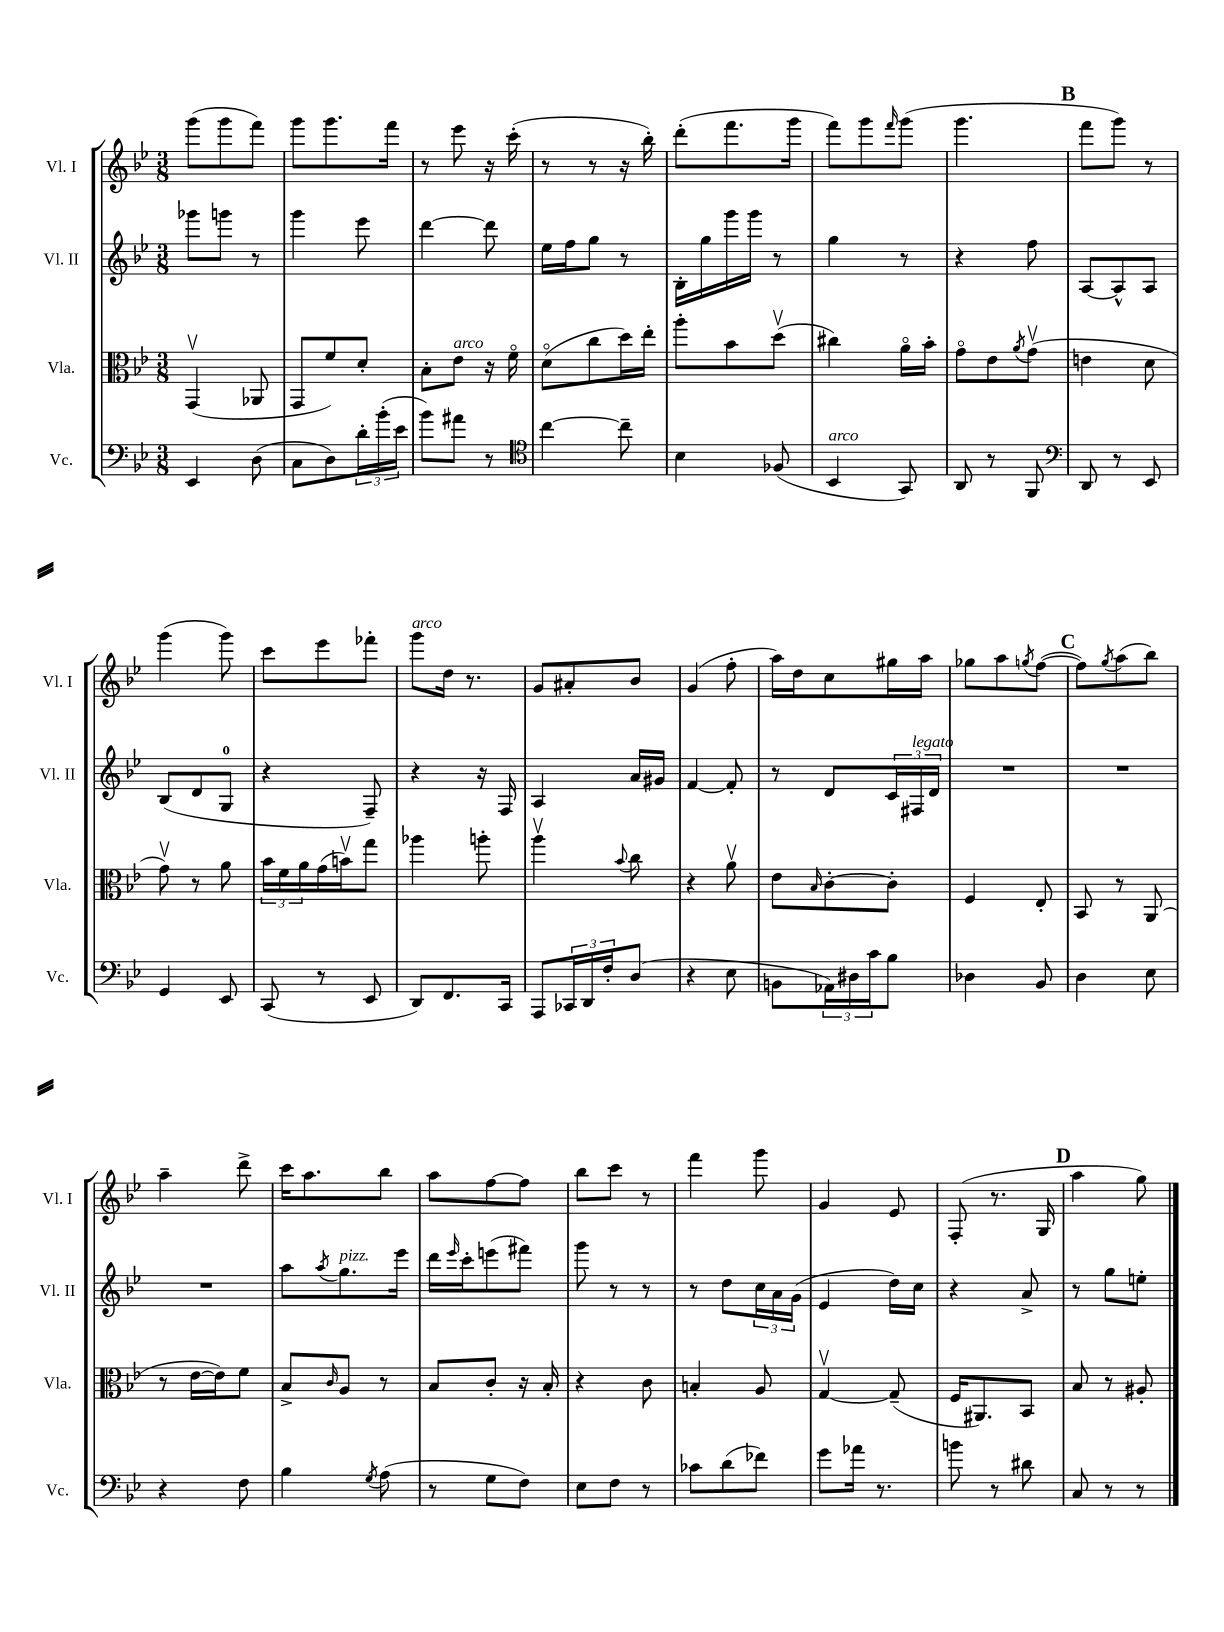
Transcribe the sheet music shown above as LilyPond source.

<<
\new StaffGroup <<
\new Staff = "s0" \with { instrumentName = "Vl. I" shortInstrumentName = "Vl. I" } {
    \clef treble \key bes \major \numericTimeSignature \time 3/8
    g'''8( g'''8 f'''8) |
    g'''8 g'''8. f'''16 |
    r8 ees'''8 r16 c'''16-.( |
    r8 r8 r16 bes''16-.) |
    d'''8-.( f'''8. g'''16 |
    f'''8) g'''8 \grace { f'''16 } g'''8( |
    g'''4. |
    \mark \markup { \bold "B" } f'''8 g'''8) r8 |
    g'''4( g'''8) |
    c'''8 ees'''8 fes'''8-. |
    g'''8^\markup { \italic "arco" } d''16 r8. |
    g'8 ais'8-. bes'8 |
    g'4( f''8-. |
    a''16) d''16 c''8 gis''16 a''16 |
    ges''8 a''8 \acciaccatura { g''8 } f''8~( |
    \mark \markup { \bold "C" } f''8) \acciaccatura { g''8 } a''8( bes''8) |
    a''4-- d'''8-> |
    c'''16 a''8. bes''8 |
    a''8 f''8~ f''8 |
    bes''8 c'''8 r8 |
    f'''4 g'''8 |
    g'4 ees'8 |
    f8-.( r8. g16 |
    \mark \markup { \bold "D" } a''4 g''8) \bar "|." |
}
\new Staff = "s1" \with { instrumentName = "Vl. II" shortInstrumentName = "Vl. II" } {
    \clef treble \key bes \major \numericTimeSignature \time 3/8
    ges'''8 g'''8 r8 |
    g'''4 ees'''8 |
    d'''4~ d'''8 |
    ees''16 f''16 g''8 r8 |
    bes16-. g''16 g'''16 g'''16 r8 |
    g''4 r8 |
    r4 f''8 |
    \mark \markup { \bold "B" } a8~ a8-^ a8 |
    bes8( d'8 g8-0 |
    r4 f8--) |
    r4 r16 f16 |
    a4 a'16 gis'16 |
    f'4~ f'8-. |
    r8 d'8 \tuplet 3/2 { c'16 fis16^\markup { \italic "legato" } d'16 } |
    R4. |
    \mark \markup { \bold "C" } R4. |
    R4. |
    a''8 \acciaccatura { a''8 } g''8.^\markup { \italic "pizz." } ees'''16 |
    d'''16 \grace { ees'''16 } c'''16-. e'''8( fis'''8) |
    g'''8 r8 r8 |
    r8 d''8 \tuplet 3/2 { c''16 a'16 g'16( } |
    ees'4 d''16) c''16 |
    r4 a'8-> |
    \mark \markup { \bold "D" } r8 g''8 e''8-. \bar "|." |
}
\new Staff = "s2" \with { instrumentName = "Vla." shortInstrumentName = "Vla." } {
    \clef alto \key bes \major \numericTimeSignature \time 3/8
    g,4\upbow( aes,8 |
    g,8 f'8) d'8-. |
    bes8-. ees'8^\markup { \italic "arco" } r16 f'16\flageolet |
    d'8\flageolet( c''8 d''16) ees''16-. |
    a''8-. bes'8 d''8\upbow( |
    cis''4) a'16\flageolet bes'16-. |
    g'8\flageolet ees'8 \acciaccatura { a'8 } g'8\upbow( |
    \mark \markup { \bold "B" } e'4 d'8 |
    g'8\upbow) r8 a'8 |
    \tuplet 3/2 { bes'16 f'16 a'16 } g'16( b'16\upbow) g''8 |
    aes''4 a''8-. |
    a''4\upbow \appoggiatura { bes'8 } c''8 |
    r4 a'8\upbow |
    ees'8 \grace { bes16 } c'8~-. c'8-. |
    f4 ees8-. |
    \mark \markup { \bold "C" } bes,8 r8 a,8( |
    r8 ees'16~ ees'16) f'8 |
    bes8-> \grace { c'16 } a8 r8 |
    bes8 c'8-. r16 bes16-. |
    r4 c'8 |
    b4-. a8 |
    g4~\upbow g8--( |
    f16 ais,8.) bes,8 |
    \mark \markup { \bold "D" } bes8 r8 ais8-. \bar "|." |
}
\new Staff = "s3" \with { instrumentName = "Vc." shortInstrumentName = "Vc." } {
    \clef bass \key bes \major \numericTimeSignature \time 3/8
    ees,4 d8( |
    c8 d8) \tuplet 3/2 { d'16-. bes'16-.( ees'16 } |
    bes'8) ais'8 r8 |
    \clef tenor c''4~ c''8-- |
    bes4 fes8( |
    bes,4^\markup { \italic "arco" } g,8) |
    a,8 r8 f,8 |
    \mark \markup { \bold "B" } \clef bass d,8 r8 ees,8 |
    g,4 ees,8 |
    c,8( r8 ees,8 |
    d,8) f,8. c,16 |
    a,,8 \tuplet 3/2 { ces,16 d,16 f16-. } d8( |
    r4 ees8 |
    b,8 \tuplet 3/2 { aes,16) dis16 c'16 } bes8 |
    des4 bes,8 |
    \mark \markup { \bold "C" } d4 ees8 |
    r4 f8 |
    bes4 \acciaccatura { g8 } a8( |
    r8 g8 f8) |
    ees8 f8 r8 |
    ces'8 d'8( fes'8) |
    g'8 aes'16 r8. |
    b'8 r8 dis'8 |
    \mark \markup { \bold "D" } c8 r8 r8 \bar "|." |
}
>>
>>
\layout { \context { \Score \remove "Bar_number_engraver" } }
